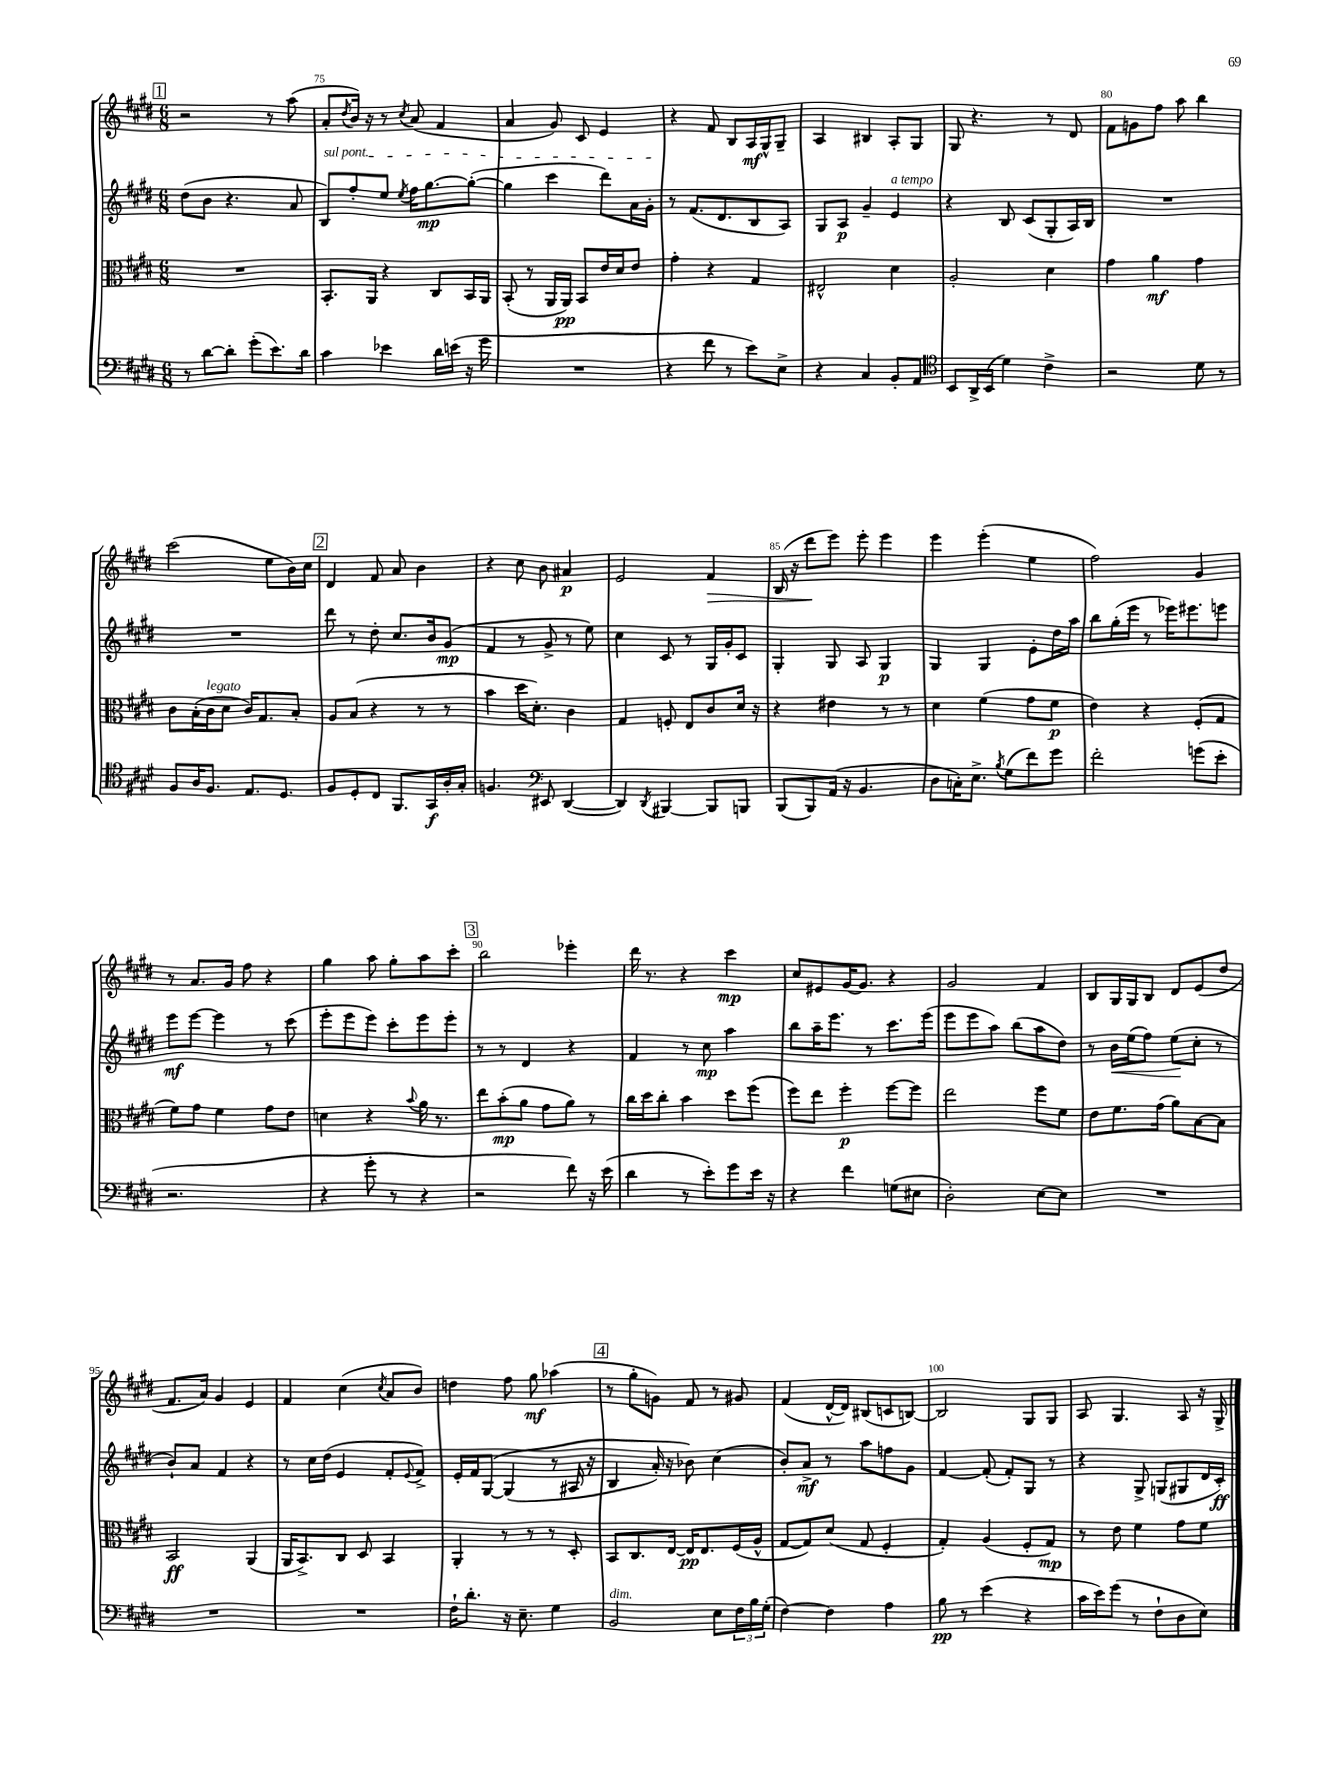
<<
\new StaffGroup <<
\new Staff = "s0" {
    \clef treble \key e \major \numericTimeSignature \time 6/8
    \mark \markup { \box "1" } r2 r8 a''8( |
    a'8-. \acciaccatura { dis''8 } b'16) r16 r8 \acciaccatura { cis''8 } a'8( fis'4 |
    a'4 gis'8) cis'8 e'4 |
    r4 fis'8 b8 a16\mf gis16-^ gis8-- |
    a4 bis4 a8-. gis8 |
    gis8 r4. r8 dis'8 |
    fis'8 g'8 fis''8 a''8 b''4 |
    cis'''2( e''8 b'16) cis''16 |
    \mark \markup { \box "2" } dis'4 fis'8 a'8 b'4 |
    r4 cis''8 b'8 ais'4\p |
    e'2 fis'4\> |
    b16( r16 dis'''8\! e'''8) e'''8-. e'''4 |
    e'''4 e'''4-.( e''4 |
    fis''2) gis'4 |
    r8 a'8. gis'16 fis''8 r4 |
    gis''4 a''8 gis''8-. a''8 cis'''8-. |
    \mark \markup { \box "3" } b''2 ees'''4-. |
    dis'''16 r8. r4 cis'''4\mp |
    cis''8 eis'8 gis'16~ gis'8. r4 |
    gis'2 fis'4 |
    b8 gis16 gis16 b8 dis'8 e'8( dis''8 |
    fis'8. a'16) gis'4 e'4 |
    fis'4 cis''4( \acciaccatura { cis''8 } a'8 b'8) |
    d''4 fis''8 gis''8\mf aes''4( |
    \mark \markup { \box "4" } r8 gis''8-. g'8) fis'8 r8 gis'8 |
    fis'4( dis'16~-^ dis'16) bis8( c'8 b8~) |
    b2 gis8 gis8 |
    a8 gis4. a8 r16 gis16-> \bar "|." |
}
\new Staff = "s1" {
    \clef treble \key e \major \numericTimeSignature \time 6/8
    \mark \markup { \box "1" } dis''8( b'8 r4. a'8 |
    \once \override TextSpanner.bound-details.left.text = \markup { \italic "sul pont." } b8\startTextSpan) fis''8-. e''8 \acciaccatura { e''8 } fis''16 gis''8.~\mp gis''8~-.( |
    gis''4 cis'''4 dis'''8) a'16 gis'16-.\stopTextSpan |
    r8 fis'8.( dis'8. b8 a8) |
    gis8 a8\p gis'4-- e'4^\markup { \italic "a tempo" } |
    r4 b8 cis'8( gis8-. a16) b16 |
    R2. |
    R2. |
    \mark \markup { \box "2" } dis'''8 r8 dis''8-. cis''8. b'16 gis'8\mp( |
    fis'4 r8 gis'8-> r8 e''8) |
    cis''4 cis'8 r8 gis16 gis'16-. cis'8 |
    gis4-. gis8 a8 gis4\p |
    gis4 gis4 e'8-. dis''16 a''16 |
    b''8 gis''16-.( e'''16 r8 ees'''16) eis'''8. e'''8 |
    e'''8\mf e'''8~ e'''4 r8 cis'''8( |
    e'''8-. e'''8 e'''8) cis'''8-. e'''8 e'''8-. |
    \mark \markup { \box "3" } r8 r8 dis'4 r4 |
    fis'4 r8 cis''8\mp a''4 |
    b''8 a''16-- e'''8. r8 cis'''8. e'''16( |
    e'''8 e'''8 a''8) b''8( a''8 dis''8) |
    r8 b'16\< e''16( fis''8) e''8\!( cis''8-. r8 |
    b'8-!) a'8 fis'4 r4 |
    r8 cis''16 dis''16( e'4 fis'8-. \appoggiatura { e'8 } fis'8->) |
    e'16-. fis'16 gis8~\( gis4( r8 ais16 r16 |
    \mark \markup { \box "4" } b4 a'16-.) r16 bes'8\) cis''4( |
    b'8-.) a'8->\mf r8 a''8 f''8 gis'8 |
    fis'4~ fis'8-.( fis'8-.) gis8 r8 |
    r4 gis8-> g8( gis8 dis'16 cis'16-.\ff) \bar "|." |
}
\new Staff = "s2" {
    \clef alto \key e \major \numericTimeSignature \time 6/8
    \mark \markup { \box "1" } R2. |
    b,8.-. a,16 r4 cis8 b,16 a,16 |
    b,8-.( r8 a,16 a,16\pp) b,8 e'16 dis'16 e'8 |
    gis'4-. r4 gis4 |
    eis2-^ dis'4 |
    a2-. dis'4 |
    gis'4 a'4\mf gis'4 |
    cis'8 b16-.( cis'16^\markup { \italic "legato" } dis'8 cis'16) gis8. b8-. |
    \mark \markup { \box "2" } a8 b8( r4 r8 r8 |
    b'4 dis''16 dis'8.-.) cis'4 |
    gis4 f8-. e8 cis'8 dis'16 r16 |
    r4 eis'4 r8 r8 |
    dis'4 fis'4( gis'8 fis'8\p |
    e'4) r4 fis8-.( gis8 |
    fis'8) gis'8 fis'4 gis'8 e'8 |
    d'4 r4 \appoggiatura { b'8 } a'16 r8. |
    \mark \markup { \box "3" } e''8 b'8-.\mp( a'8 gis'8 a'8) r8 |
    cis''16 dis''16 cis''8-. b'4 dis''8 fis''8( |
    fis''8) e''8 fis''4-.\p fis''8~ fis''8 |
    e''2 fis''8 fis'8 |
    e'8 fis'8. gis'16( a'8) b8~ b8 |
    b,2\ff a,4( |
    a,16 b,8.->) cis8 dis8 b,4 |
    a,4-. r8 r8 r8 dis8-. |
    \mark \markup { \box "4" } b,8 cis8. e16~ e16\pp e8. fis16( a16-^ |
    gis8~ gis8) dis'8( gis8 fis4-. |
    gis4-.) a4( fis8-. gis8\mp) |
    r8 e'8 fis'4 gis'8 fis'8 \bar "|." |
}
\new Staff = "s3" {
    \clef bass \key e \major \numericTimeSignature \time 6/8
    \mark \markup { \box "1" } r8 dis'8~ dis'8-. gis'8-.( e'8.) dis'16 |
    cis'4 ees'4 dis'16 e'16( r16 gis'16 |
    R2. |
    r4 fis'8 r8 e'8) e8-> |
    r4 cis4 b,8-. a,8 |
    \clef tenor b,8 a,16-> b,16( dis'4) cis'4-> |
    r2 dis'8 r8 |
    fis8 a16 fis8. e8. dis8. |
    \mark \markup { \box "2" } fis8 dis8-. cis8 fis,8. gis,16\f a16-. gis16-. |
    f4. \clef bass eis,8 dis,4~( |
    dis,4) \acciaccatura { dis,8 } bis,,4~ bis,,8 b,,8 |
    b,,8( b,,8) a,16( r16 b,4. |
    dis8 c16-.) e8.-> \acciaccatura { b8 } gis8( fis'8) gis'8 |
    fis'2-. g'8( e'8-. |
    r2. |
    r4 gis'8-. r8 r4 |
    \mark \markup { \box "3" } r2 fis'8) r16 e'16( |
    dis'4 r8 e'8-.) gis'8 e'16 r16 |
    r4 fis'4 g8( eis8 |
    dis2-.) e8~ e8 |
    R2. |
    R2. |
    R2. |
    fis16-! dis'8.-. r16 e8.-- gis4 |
    \mark \markup { \box "4" } b,2^\markup { \italic "dim." } e8 \tuplet 3/2 { fis16 b16 gis16-.( } |
    fis4~) fis4 a4 |
    b8\pp r8 e'4( r4 |
    cis'16 e'16) gis'8( r8 fis8-! dis8 e8) \bar "|." |
}
>>
>>
\layout { \context { \Score currentBarNumber = #74 \override BarNumber.break-visibility = ##(#f #t #t) barNumberVisibility = #(every-nth-bar-number-visible 5) } }
